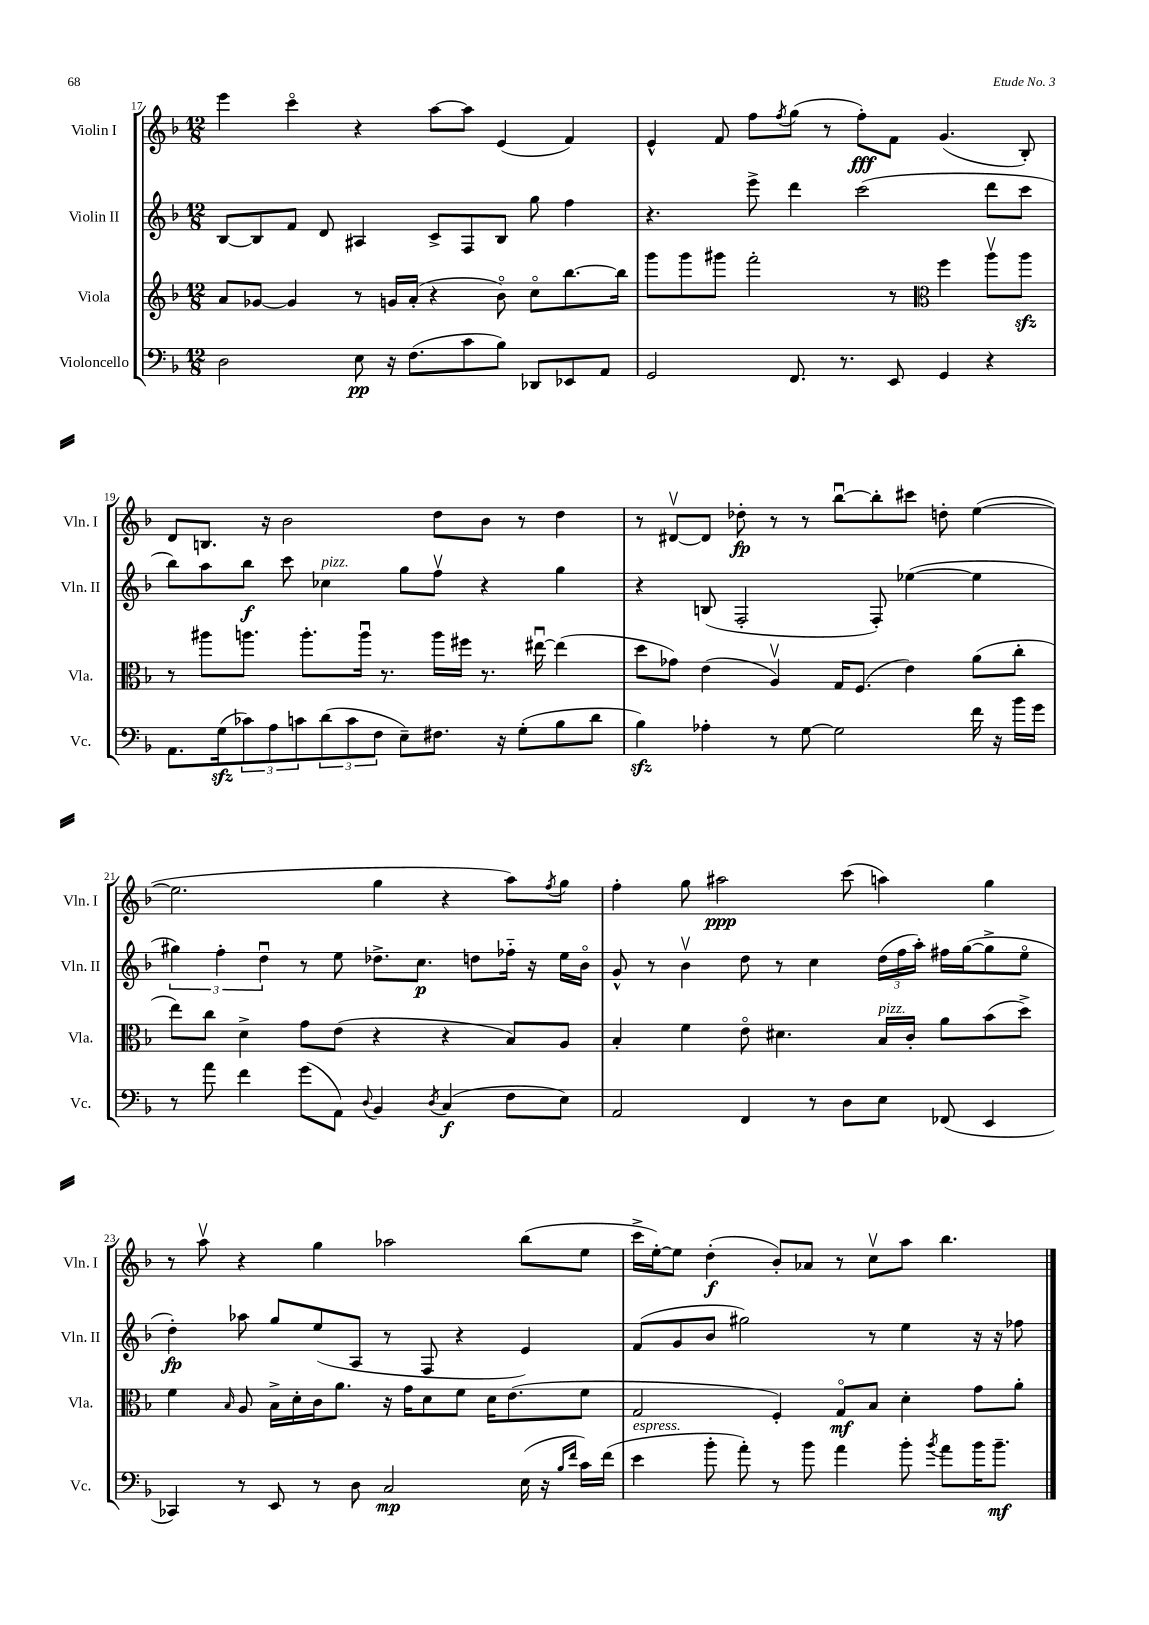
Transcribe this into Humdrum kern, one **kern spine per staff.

**kern	**dynam	**kern	**dynam	**kern	**dynam	**kern	**dynam
*part4	*part4	*part3	*part3	*part2	*part2	*part1	*part1
*staff4	*staff4	*staff3	*staff3	*staff2	*staff2	*staff1	*staff1
*I"Violoncello	*	*I"Viola	*	*I"Violin II	*	*I"Violin I	*
*I'Vc.	*	*I'Vla.	*	*I'Vln. II	*	*I'Vln. I	*
*clefF4	*	*clefG2	*	*clefG2	*	*clefG2	*
*k[b-]	*	*k[b-]	*	*k[b-]	*	*k[b-]	*
*M12/8	*	*M12/8	*	*M12/8	*	*M12/8	*
=17	=17	=17	=17	=17	=17	=17	=17
2D\	.	8a/L	.	[8B-/L	.	4eee\	.
.	.	[8g-X/J	.	8B-/]	.	.	.
.	.	4g-/]	.	8f/J	.	4ccc\	.
.	.	.	.	8d/	.	.	.
8E\	pp	8r	.	4A#X/	.	4r	.
16r	.	16gn/LL	.	.	.	.	.
(8.F\L	.	(16a'/JJ	.	.	.	.	.
.	.	4r	.	8c^/L	.	[8aa\L	.
8c\	.	.	.	8F/	.	8aa\J]	.
8B-\J)	.	8b-\)	.	8B-/J	.	(4e/	.
8DD-X/L	.	8cc\L	.	8gg\	.	.	.
8EE-X/	.	[8.bb-\	.	4ff\	.	4f/)	.
8AA/J	.	.	.	.	.	.	.
.	.	16bb-\Jk]	.	.	.	.	.
=18	=18	=18	=18	=18	=18	=18	=18
2GG/	.	8ggg\L	.	4.r	.	4e^^/	.
.	.	8ggg\	.	.	.	.	.
.	.	8ggg#X\J	.	.	.	8f/	.
.	.	2fff'\	.	8eee^\	.	8ff\L	.
.	.	.	.	.	.	8qff/	.
8.FF/	.	.	.	4ddd\	.	(8gg\J	.
.	.	.	.	.	.	8r	.
8.r	.	.	.	.	.	.	.
.	.	.	.	(2ccc\	.	8ff'\L)	fff
8EE/	.	8r	.	.	.	8f\J	.
*	*	*clefC3	*	*	*	*	*
4GG/	.	4ff\	.	.	.	(4.g/	.
4r	.	8aav\L	.	8ddd\L	.	.	.
.	.	8aazz\J	.	8ccc\J	.	8B-'/)	.
!!LO:LB:g=z
=19	=19	=19	=19	=19	=19	=19	=19
8.AA\L	.	8r	.	8bb-\L)	.	8d/L	.
.	.	8aa#X\L	.	8aa\	.	8.Bn/J	.
(16Gzz\k	.	.	.	.	.	.	.
12c-X\)	.	8.aan\J	.	8bb-\J	f	.	.
.	.	.	.	.	.	16r	.
12A\	.	.	.	.	.	.	.
.	.	.	.	8ccc\	.	2b-\	.
12cn\	.	.	.	.	.	.	.
.	.	8.aa'\L	.	.	.	.	.
!	!	!	!	!LO:TX:a:i:t=pizz.	!	!	!
(12d\	.	.	.	4cc-X\	.	.	.
12c\	.	.	.	.	.	.	.
.	.	16aau\Jk	.	.	.	.	.
12F\J	.	.	.	.	.	.	.
.	.	8.r	.	.	.	.	.
8E~\L)	.	.	.	8gg\L	.	.	.
8.F#X\J	.	16aa\LL	.	8ffv\J	.	8dd\L	.
.	.	16ff#X\JJ	.	.	.	.	.
.	.	8.r	.	4r	.	8b-\J	.
16r	.	.	.	.	.	.	.
(8G'\L	.	.	.	.	.	8r	.
.	.	[16ee#Xu\	.	.	.	.	.
8B-\	.	(4ee#\]	.	4gg\	.	4dd\	.
8d\J	.	.	.	.	.	.	.
=20	=20	=20	=20	=20	=20	=20	=20
4B-zz\)	.	8dd\L	.	4r	.	8r	.
.	.	8g-X\J)	.	.	.	[8d#Xv/L	.
4A-X'\	.	(4e\	.	(8Bn/	.	8d#/J]	.
.	.	.	.	2F'/	.	8dd-X'\	fp
8r	.	4Av/)	.	.	.	8r	.
[8G\	.	.	.	.	.	8r	.
2G\]	.	16G/KL	.	.	.	[8bb-u\L	.
.	.	(8.F/J	.	.	.	.	.
.	.	.	.	8F'/)	.	8bb-'\]	.
.	.	4e\)	.	([4ee-X\	.	8ccc#X\J	.
.	.	.	.	.	.	8ddn'\	.
16f\	.	(8a\L	.	4ee-\]	.	([4ee\	.
16r	.	.	.	.	.	.	.
16b-\LL	.	8cc'\J	.	.	.	.	.
16g\JJ	.	.	.	.	.	.	.
!!LO:LB:g=z
=21	=21	=21	=21	=21	=21	=21	=21
8r	.	8ee\L)	.	6gg#X\)	.	2.ee\]	.
8a\	.	8cc\J	.	.	.	.	.
.	.	.	.	6ff'\	.	.	.
4f\	.	4d^\	.	.	.	.	.
.	.	.	.	6ddu\	.	.	.
(8g\L	.	8g\L	.	8r	.	.	.
8AA\J)	.	(8e\J	.	8ee\	.	.	.
8qqD/	.	.	.	.	.	.	.
4BB-/	.	4r	.	8.dd-X^\L	.	4gg\	.
.	.	.	.	8.cc\J	p	.	.
8qD/	.	.	.	.	.	.	.
(4C/	f	4r	.	.	.	4r	.
.	.	.	.	8ddn\L	.	.	.
8F\L	.	8B-/L)	.	16ff-X\Jk	.	8aa\L)	.
.	.	.	.	16r	.	.	.
.	.	.	.	.	.	8qff/	.
8E\J)	.	8A/J	.	16ee\LL	.	8gg\J	.
.	.	.	.	16b-\JJ	.	.	.
=22	=22	=22	=22	=22	=22	=22	=22
2AA/	.	4B-'/	.	8g^^/	.	4ff'\	.
.	.	.	.	8r	.	.	.
.	.	4f\	.	4b-v\	.	8gg\	.
.	.	.	.	.	.	2aa#X\	ppp
4FF/	.	8e\	.	8dd\	.	.	.
.	.	4.d#X\	.	8r	.	.	.
8r	.	.	.	4cc\	.	.	.
8D\L	.	.	.	.	.	(8ccc\	.
!	!	!LO:TX:a:i:t=pizz.	!	!	!	!	!
8E\J	.	16B-/LL	.	(24dd\LL	.	4aan\)	.
.	.	.	.	24ff\	.	.	.
.	.	16c'/JJ	.	.	.	.	.
.	.	.	.	24aa'\JJ)	.	.	.
(8FF-X/	.	8a\L	.	16ff#X\LL	.	.	.
.	.	.	.	([16gg\J	.	.	.
4EE/	.	(8b-\	.	8gg^\]	.	4gg\	.
.	.	8dd^\J)	.	8ee\J	.	.	.
!!LO:LB:g=z
=23	=23	=23	=23	=23	=23	=23	=23
4CC-X/)	.	4f\	.	4dd'\)	fp	8r	.
.	.	.	.	.	.	8aav\	.
.	.	16qqB-/	.	.	.	.	.
8r	.	8A/	.	8aa-X\	.	4r	.
8EE/	.	16B-^\LL	.	8gg/L	.	.	.
.	.	16d'\	.	.	.	.	.
8r	.	16c\J	.	(8ee/	.	4gg\	.
.	.	8.a\J	.	.	.	.	.
8D\	.	.	.	8A/J	.	.	.
2C/	mp	16r	.	8r	.	2aa-X\	.
.	.	16g\KL	.	.	.	.	.
.	.	8d\	.	8F/	.	.	.
.	.	8f\J	.	4r	.	.	.
.	.	16d\KL	.	.	.	.	.
.	.	(8.e\	.	.	.	.	.
(16E\	.	.	.	4e/)	.	(8bb-\L	.
16r	.	.	.	.	.	.	.
16qqB-/LL	.	.	.	.	.	.	.
16qqf/JJ	.	.	.	.	.	.	.
16c\LL)	.	8f\J	.	.	.	8ee\J	.
(16f\JJ	.	.	.	.	.	.	.
=24	=24	=24	=24	=24	=24	=24	=24
!LO:TX:a:i:t=espress.	!	!	!	!	!	!	!
4e\	.	2G/	.	(8f/L	.	16ccc^\LL	.
.	.	.	.	.	.	[16ee'\J)	.
.	.	.	.	8g/	.	8ee\J]	.
8b-'\	.	.	.	8b-/J	.	(4dd'\	f
8a'\)	.	.	.	2gg#X\)	.	.	.
8r	.	4F'/)	.	.	.	8b-'/L)	.
8b-\	.	.	.	.	.	8a-X/J	.
4a\	.	8G/L	mf	.	.	8r	.
.	.	8B-/J	.	8r	.	8ccv\L	.
8b-'\	.	4d'\	.	4ee\	.	8aa\J	.
8qb-/	.	.	.	.	.	.	.
8a\L	.	.	.	.	.	4.bb-\	.
16b-\K	.	8g\L	.	16r	.	.	.
8.b-~\J	mf	.	.	16r	.	.	.
.	.	8a'\J	.	8ff-X\	.	.	.
==	==	==	==	==	==	==	==
*-	*-	*-	*-	*-	*-	*-	*-
